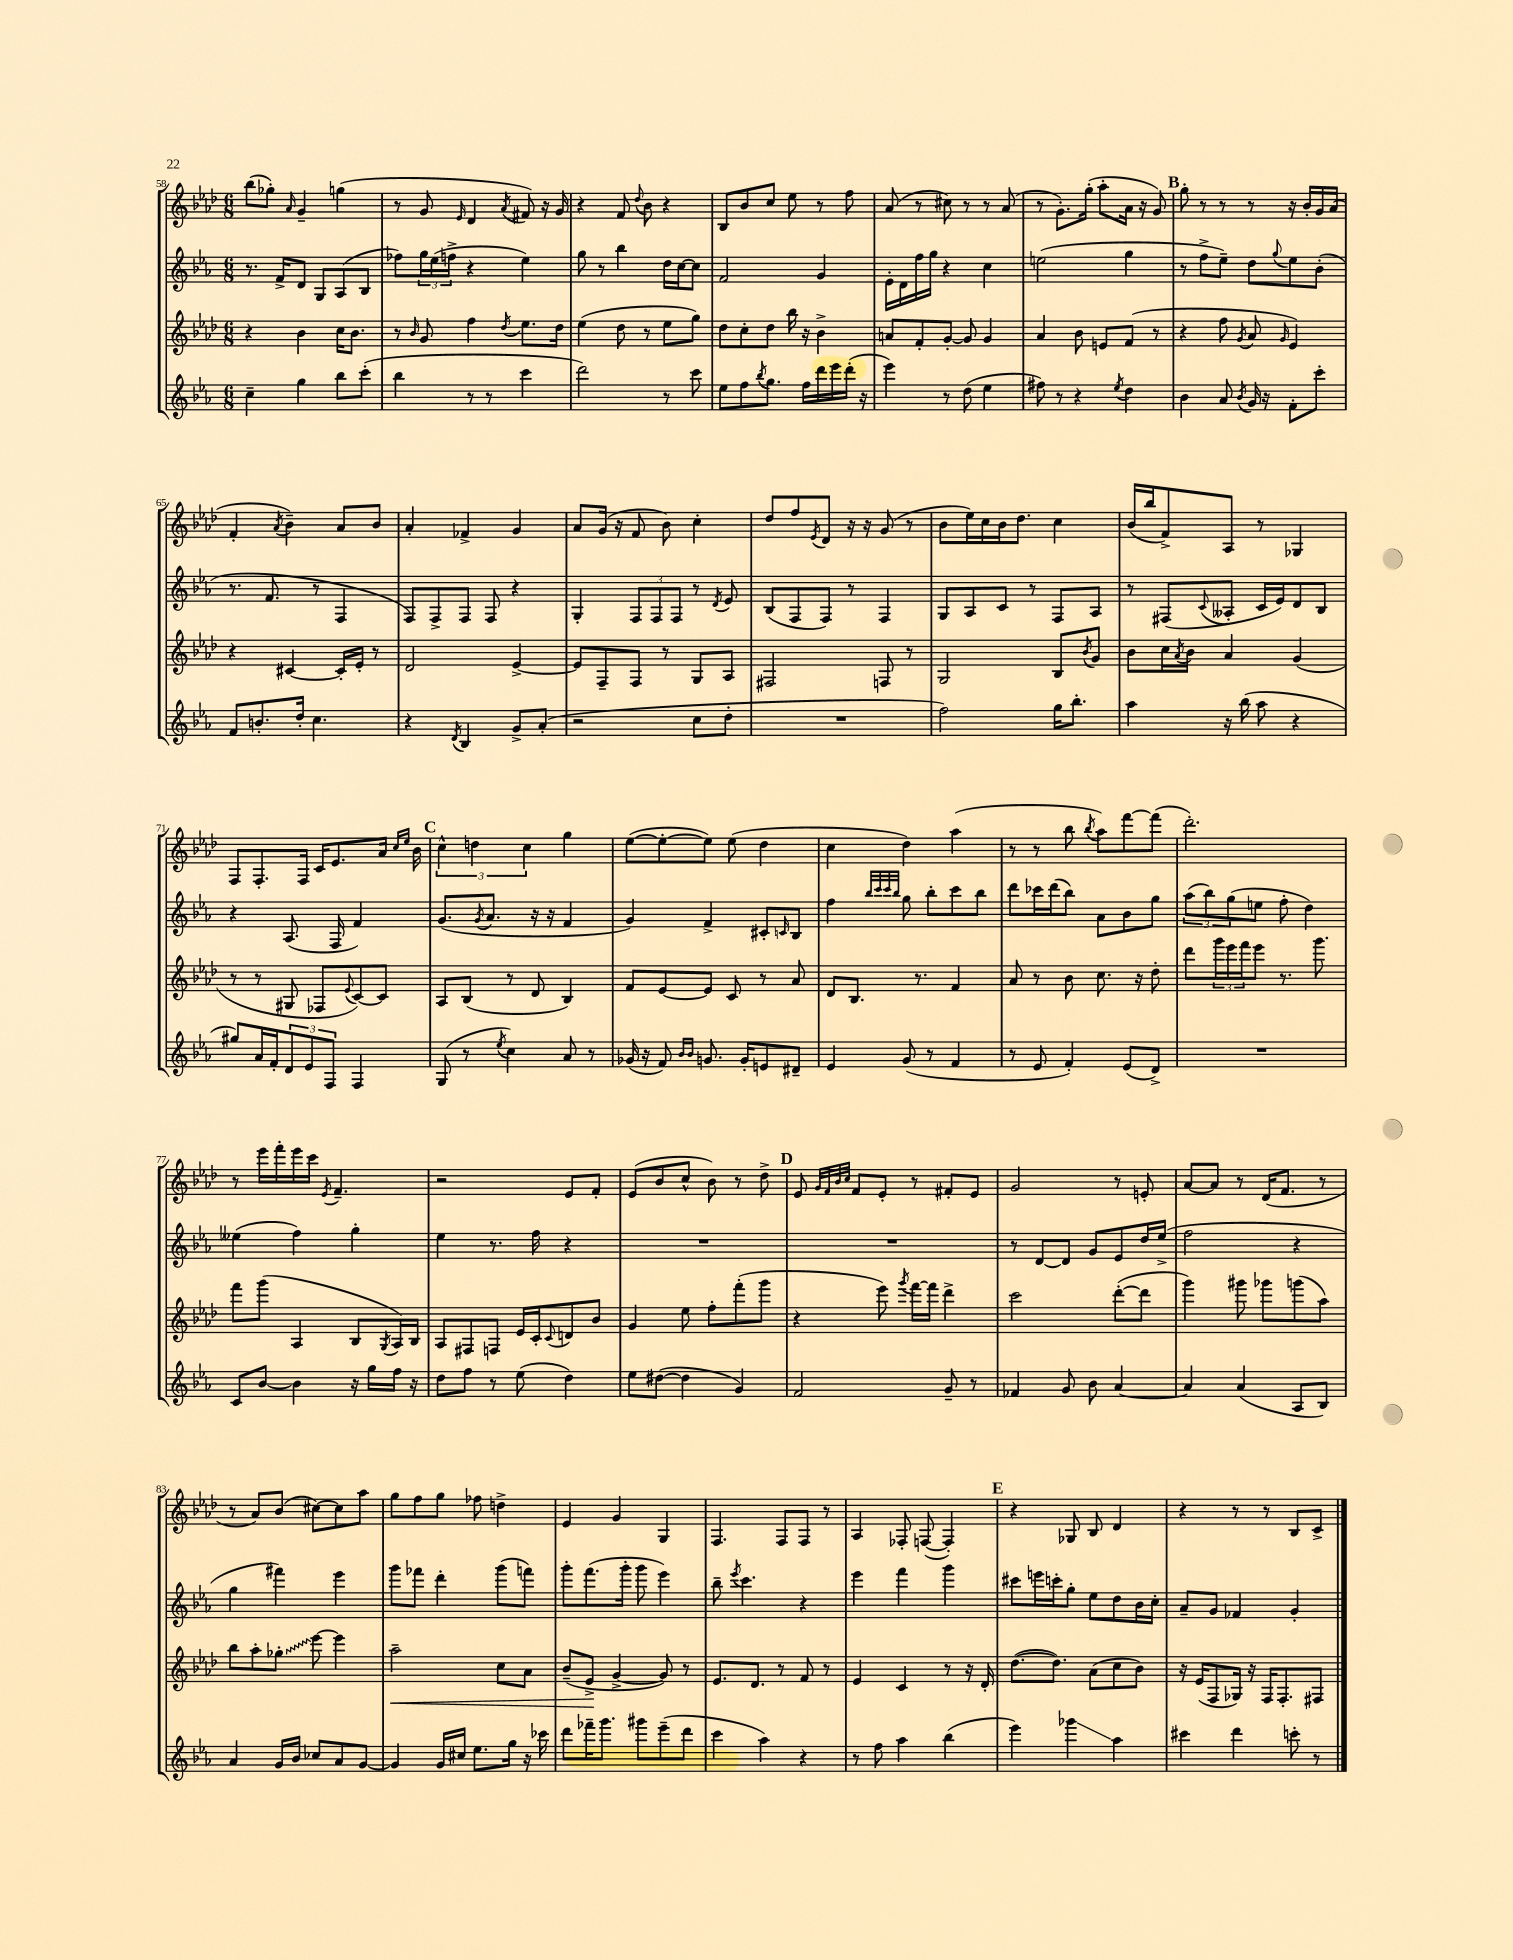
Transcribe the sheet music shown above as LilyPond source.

<<
\new StaffGroup <<
\new Staff = "s0" {
    \clef treble \key aes \major \numericTimeSignature \time 6/8
    bes''8( ges''8-.) \grace { aes'16 } g'4-- g''4( |
    r8 g'8 \grace { ees'16 } des'4 \acciaccatura { aes'8 } fis'8) r16 g'16 |
    r4 f'8 \appoggiatura { des''8 } bes'8 r4 |
    bes8 bes'8 c''8 ees''8 r8 f''8 |
    aes'8( r8 cis''8) r8 r8 aes'8( |
    r8 g'8.-.) g''16-.( aes''8-. aes'16 r16 g'8) |
    \mark \markup { \bold "B" } g''8-. r8 r8 r8 r16 bes'16-. g'16 aes'16( |
    f'4-. \acciaccatura { aes'8 } bes'4--) aes'8 bes'8 |
    aes'4-. fes'4-> g'4 |
    aes'8 g'16( r16 f'8 bes'8) c''4-. |
    des''8 f''8 \acciaccatura { ees'8 } des'8 r16 r16 g'8( r8 |
    bes'8 ees''16) c''16 bes'16 des''8. c''4 |
    bes'16( bes''16 f'8->) aes8 r8 ges4 |
    f8 f8.-. f16 c'16 ees'8. aes'16 \grace { c''16 ees''16 } bes'16 |
    \mark \markup { \bold "C" } \tuplet 3/2 { c''4-^ d''4 c''4 } g''4 |
    ees''8~( ees''8~-. ees''8) ees''8( des''4 |
    c''4 des''4) aes''4( |
    r8 r8 bes''8 \acciaccatura { bes''8 } aes''8) f'''8~ f'''8( |
    des'''2.-.) |
    r8 ees'''16 f'''16-. ees'''16 c'''16 \acciaccatura { ees'8 } f'4.-- |
    r2 ees'8 f'8-. |
    ees'8( bes'8 c''8-^ bes'8) r8 des''8-> |
    \mark \markup { \bold "D" } ees'8 \grace { g'32 f'32 bes'32 c''32 } f'8 ees'8-. r8 fis'8-. ees'8 |
    g'2 r8 e'8-. |
    aes'8~ aes'8 r8 des'16( f'8. r8 |
    r8 aes'8) bes'8( cis''8~) cis''8 aes''8 |
    g''8 f''8 g''8 fes''8 d''4-> |
    ees'4 g'4 g4 |
    f4. f8 f8 r8 |
    aes4 fes8-. f8~( f4-.) |
    \mark \markup { \bold "E" } r4 ges8 bes8 des'4 |
    r4 r8 r8 bes8 c'8-> \bar "|." |
}
\new Staff = "s1" {
    \clef treble \key ees \major \numericTimeSignature \time 6/8
    r8. f'16-> d'8 g8 aes8( bes8 |
    fes''8) \tuplet 3/2 { g''16 ees''16( f''16-> } r4 ees''4) |
    g''8 r8 bes''4 d''16 c''16~ c''8 |
    f'2 g'4 |
    ees'16-. d'16 f''16 g''16 r4 c''4 |
    e''2( g''4 |
    \mark \markup { \bold "B" } r8 f''8-> ees''8--) d''8 \appoggiatura { g''8 } ees''8 bes'8-.( |
    r8. f'8. r8 f4 |
    f8) f8-> f8 f8 r4 |
    g4-. \tuplet 3/2 { f8 f8 f8 } r8 \acciaccatura { d'8 } ees'8 |
    bes8( f8 f8) r8 f4 |
    g8 aes8 c'8 r8 f8 aes8 |
    r8 fis8( \appoggiatura { c'8 } aeses8-. c'16 ees'16) d'8 bes8 |
    r4 aes8.( f16 f'4) |
    \mark \markup { \bold "C" } g'8.( \acciaccatura { g'8 } aes'8. r16 r16 f'4 |
    g'4) f'4-> cis'8-. \grace { c'16 } bes8 |
    f''4 \grace { bes''32 c'''32 c'''32 bes''32 } g''8 bes''8-. c'''8 bes''8 |
    d'''8 ces'''16 d'''16( bes''8) aes'8 bes'8 g''8 |
    \tuplet 3/2 { aes''8( bes''8) g''8( } e''8 f''8-. d''4) |
    eeses''4( f''4) g''4-. |
    ees''4 r8. f''16 r4 |
    R2. |
    \mark \markup { \bold "D" } R2. |
    r8 d'8~ d'8 g'8 ees'8 d''16 ees''16->( |
    f''2 r4 |
    g''4 fis'''4) ees'''4 |
    g'''8 fes'''8 d'''4-. g'''8( f'''8) |
    g'''8-. f'''8.( g'''16-. g'''8 ees'''4) |
    bes''8-- \acciaccatura { ees'''8 } c'''4. r4 |
    ees'''4 f'''4 g'''4 |
    \mark \markup { \bold "E" } cis'''8 e'''16 c'''16-. g''8-. ees''8 d''8 bes'16 c''16-. |
    aes'8-- g'8 fes'4 g'4-. \bar "|." |
}
\new Staff = "s2" {
    \clef treble \key aes \major \numericTimeSignature \time 6/8
    r4 bes'4 c''16 bes'8. |
    r8 \grace { bes'16 } g'8 f''4 \acciaccatura { des''8 } ees''8. des''16 |
    ees''4( des''8 r8 ees''8 g''8) |
    des''8 c''8-. des''8 bes''16 r16 bes'4-> |
    a'8 f'8-. g'8~-. g'8 g'4 |
    aes'4 bes'8 e'8 f'8( r8 |
    \mark \markup { \bold "B" } r4 f''8 \acciaccatura { g'8 } aes'8 \grace { g'16 } ees'4) |
    r4 cis'4~ cis'16-. ees'16-. r8 |
    des'2 ees'4~-> |
    ees'8 f8-- f8 r8 g8 aes8 |
    fis2 f8 r8 |
    g2 bes8 \acciaccatura { bes'8 } g'8 |
    bes'8 c''16 \acciaccatura { aes'8 } bes'16 aes'4 g'4( |
    r8 r8 gis8 fes8 \appoggiatura { ees'8 } c'8~) c'8 |
    \mark \markup { \bold "C" } aes8 bes8( r8 des'8 bes4) |
    f'8 ees'8~ ees'8 c'8 r8 aes'8 |
    des'8 bes8. r8. f'4 |
    aes'8 r8 bes'8 c''8. r16 des''8-. |
    des'''8 \tuplet 3/2 { g'''16 ees'''16 f'''16 } ees'''8 r8. g'''8. |
    f'''8 g'''8( aes4 bes8 \acciaccatura { g8 } aes16) bes16 |
    aes8 fis8 f8 ees'16 c'16-. \appoggiatura { c'8 } d'8 bes'8 |
    g'4 ees''8 f''8-. f'''8-.( g'''8 |
    \mark \markup { \bold "D" } r4 ees'''8) \acciaccatura { g'''8 } f'''16~ f'''16 des'''4-> |
    c'''2 des'''8~-.( des'''8 |
    g'''4) gis'''8 ges'''8 g'''8( aes''8) |
    bes''8 aes''8-. \once \override Glissando.style = #'zigzag ges''8-.\glissando ees'''8~ ees'''4 |
    aes''2--\< c''8 aes'8 |
    bes'8--( ees'8->\! g'4~-> g'8) r8 |
    ees'8. des'8. r8 f'8 r8 |
    ees'4 c'4 r8 r16 des'16-. |
    \mark \markup { \bold "E" } des''8.~( des''8.) aes'8( c''8 bes'8) |
    r16 ees'16( f8 ges16) r16 f16 f8.-. fis8 \bar "|." |
}
\new Staff = "s3" {
    \clef treble \key ees \major \numericTimeSignature \time 6/8
    c''4-- g''4 bes''8 c'''8-.( |
    bes''4 r8 r8 c'''4 |
    d'''2) r8 c'''8 |
    ees''8 f''8 \acciaccatura { bes''8 } g''8. f''16 d'''16 ees'''16 d'''16-.( r16 |
    ees'''4) r8 d''8( ees''4 |
    fis''8) r8 r4 \acciaccatura { ees''8 } d''4 |
    \mark \markup { \bold "B" } bes'4 aes'8 \acciaccatura { bes'8 } g'16 r16 f'8-. c'''8-. |
    f'8 b'8.-. d''16-. c''4. |
    r4 \acciaccatura { d'8 } bes4 g'8-> aes'8-.( |
    r2 c''8 d''8-. |
    R2. |
    f''2) g''16 bes''8.-. |
    aes''4 r16 bes''16( aes''8 r4 |
    gis''8) aes'16 f'16-. \tuplet 3/2 { d'8 ees'8 f8 } f4 |
    \mark \markup { \bold "C" } g8( r8 \acciaccatura { ees''8 } c''4) aes'8 r8 |
    ges'16( r16 f'8) \grace { bes'16 bes'16 } g'8. g'16-. e'8 dis'8-- |
    ees'4 g'8( r8 f'4 |
    r8 ees'8 f'4-.) ees'8( d'8->) |
    R2. |
    c'8 bes'8~ bes'4 r16 g''16 f''16 r16 |
    d''8 f''8 r8 ees''8( d''4) |
    ees''8 dis''8~( dis''4 g'4) |
    \mark \markup { \bold "D" } f'2 g'8-- r8 |
    fes'4 g'8 bes'8 aes'4~ |
    aes'4 aes'4( aes8 bes8) |
    aes'4 g'16 bes'16 ces''8 aes'8 g'8~ |
    g'4 g'16 cis''16 ees''8. g''16 r16 ces'''16 |
    d'''8 fes'''16-- g'''8. gis'''8 ees'''8--( d'''8 |
    c'''4 aes''4) r4 |
    r8 f''8 aes''4 bes''4( |
    \mark \markup { \bold "E" } ees'''4) ges'''4\glissando aes''4 |
    cis'''4 d'''4 c'''8-. r8 \bar "|." |
}
>>
>>
\layout { \context { \Score currentBarNumber = #58 } }
